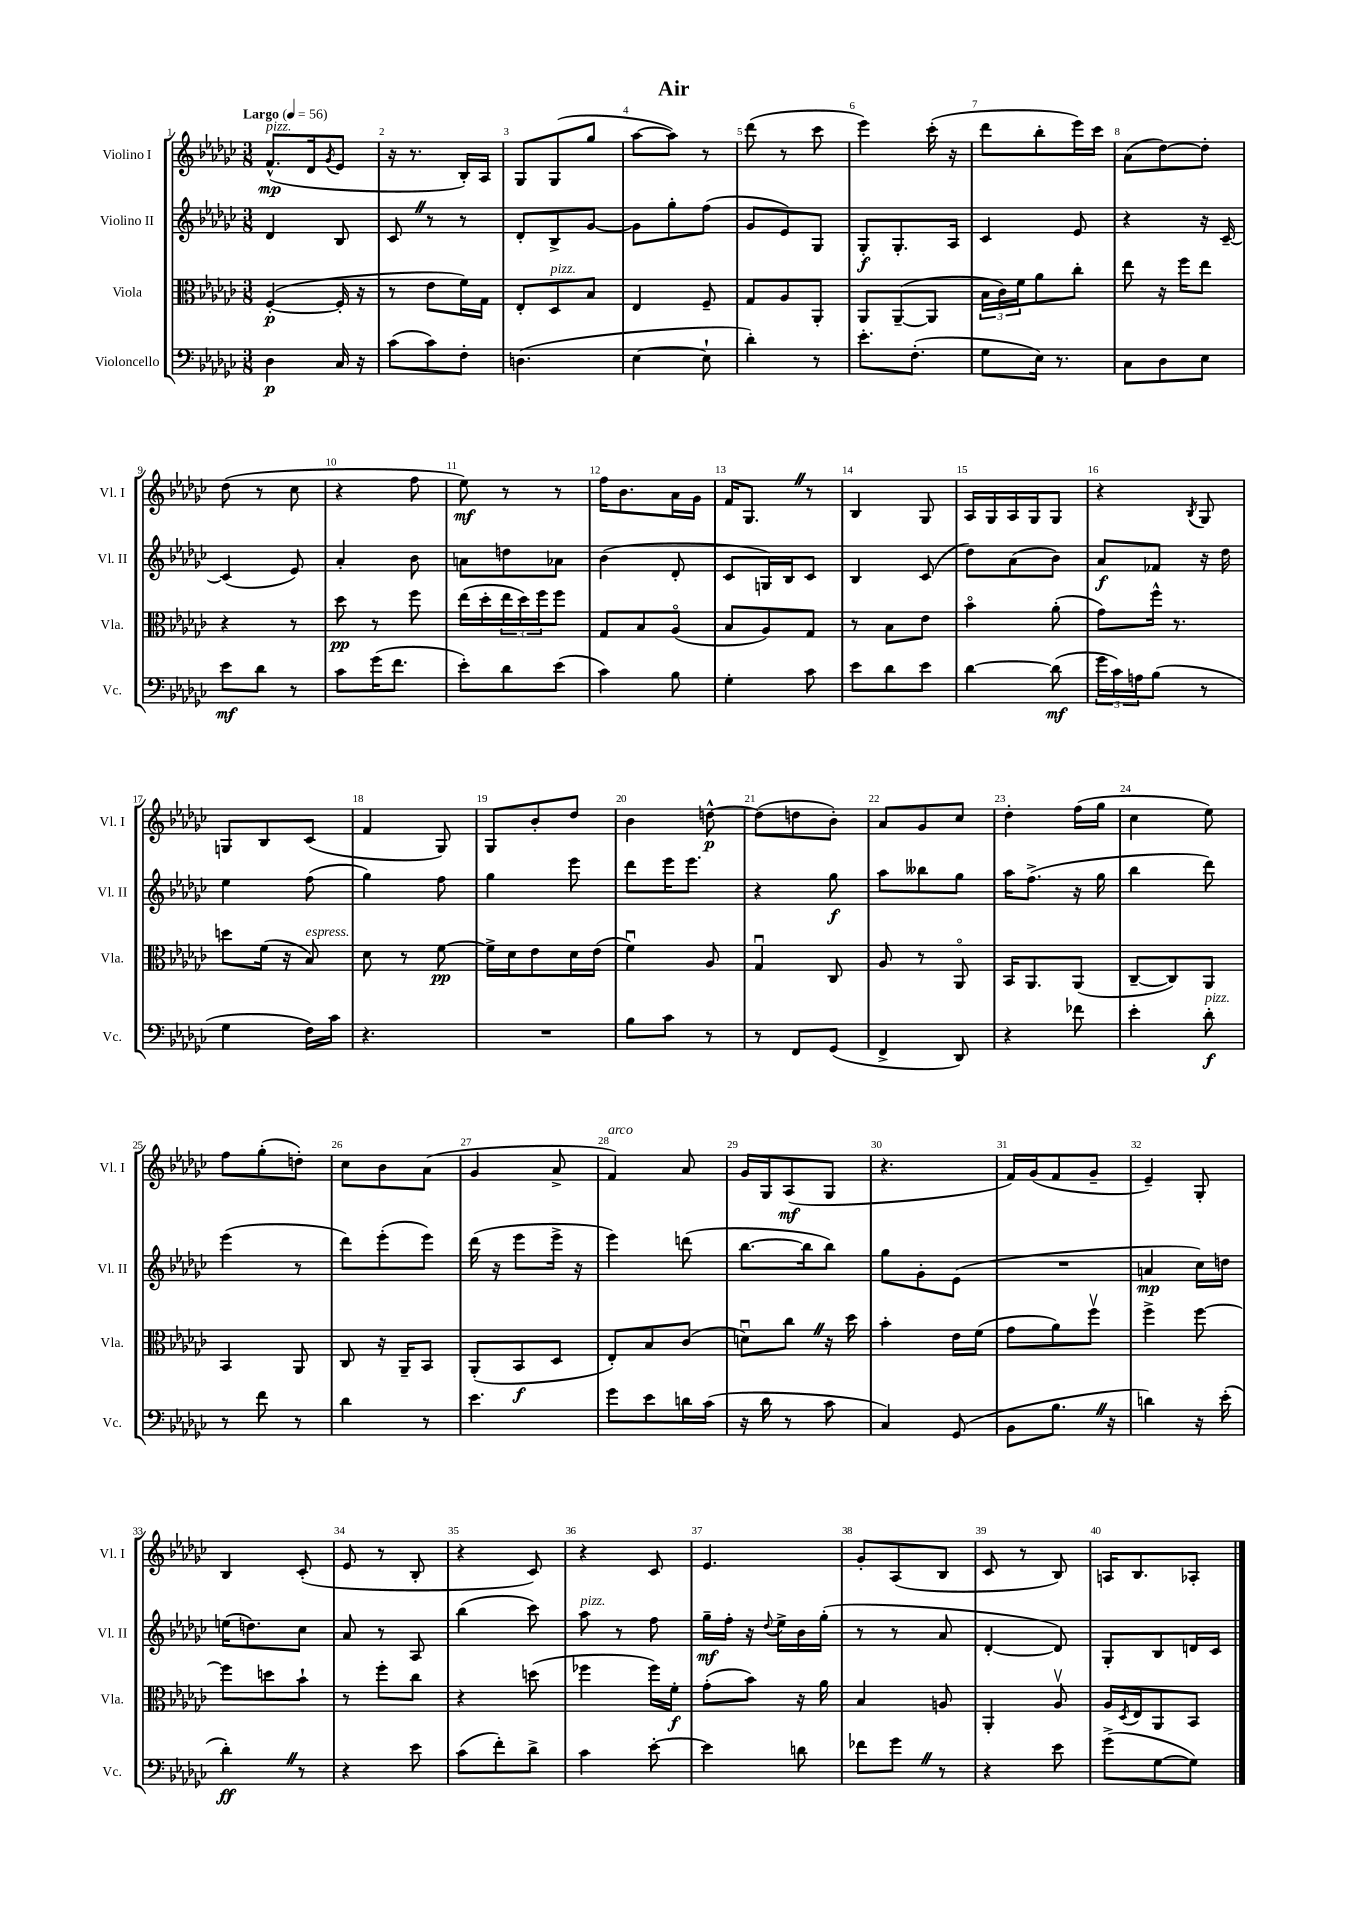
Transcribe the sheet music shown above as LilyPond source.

\header { title = "Air" }
<<
\new StaffGroup <<
\new Staff = "s0" \with { instrumentName = "Violino I" shortInstrumentName = "Vl. I" } {
    \clef treble \key ges \major \numericTimeSignature \time 3/8 \tempo "Largo" 4 = 56
    f'8.-^\mp^\markup { \italic "pizz." }( des'16 \acciaccatura { ges'8 } ees'8 |
    r16 r8. bes16-.) aes16 |
    ges8 ges8( ges''8 |
    aes''8~ aes''8) r8 |
    des'''8( r8 ces'''8 |
    ees'''4) ces'''16-.( r16 |
    des'''8 bes''8-. ees'''16) ces'''16 |
    aes'8( des''8~) des''8-. |
    des''8( r8 ces''8 |
    r4 f''8 |
    ees''8\mf) r8 r8 |
    f''16 bes'8. aes'16 ges'16 |
    f'16 ges8. \once \override BreathingSign.text = \markup { \musicglyph "scripts.caesura.straight" } \breathe r8 |
    bes4 ges8 |
    aes16 ges16 aes16 ges16 ges8 |
    r4 \acciaccatura { bes8 } ges8 |
    g8 bes8 ces'8( |
    f'4 ges8) |
    ges8 bes'8-. des''8 |
    bes'4 d''8~-^\p |
    d''8( d''8 bes'8-.) |
    aes'8 ges'8 ces''8 |
    des''4-. f''16( ges''16 |
    ces''4 ees''8) |
    f''8 ges''8-.( d''8-.) |
    ces''8 bes'8 aes'8( |
    ges'4 aes'8-> |
    f'4^\markup { \italic "arco" }) aes'8 |
    ges'16 ges16 aes8\mf( ges8 |
    r4. |
    f'16) ges'16( f'8 ges'8-- |
    ees'4--) ges8-. |
    bes4 ces'8-.( |
    ees'8 r8 bes8-. |
    r4 ces'8) |
    r4 ces'8 |
    ees'4. |
    ges'8-. aes8( bes8 |
    ces'8 r8 bes8) |
    a16 bes8. aes8-. \bar "|." |
}
\new Staff = "s1" \with { instrumentName = "Violino II" shortInstrumentName = "Vl. II" } {
    \clef treble \key ges \major \numericTimeSignature \time 3/8
    des'4 bes8 |
    ces'8 \once \override BreathingSign.text = \markup { \musicglyph "scripts.caesura.straight" } \breathe r8 r8 |
    des'8-. bes8-> ges'8~ |
    ges'8 ges''8-. f''8( |
    ges'8 ees'8) ges8 |
    ges8-.\f ges8.-. aes16 |
    ces'4 ees'8 |
    r4 r16 ces'16~-- |
    ces'4( ees'8) |
    aes'4-. bes'8 |
    a'8 d''8 aes'8 |
    bes'4( des'8-. |
    ces'8 g16) bes16 ces'8 |
    bes4 ces'8( |
    des''8) aes'8( bes'8) |
    aes'8\f fes'8 r16 des''16 |
    ees''4 f''8( |
    ges''4) f''8 |
    ges''4 ees'''8 |
    des'''8 ees'''16 ees'''8. |
    r4 ges''8\f |
    aes''8 beses''8 ges''8 |
    aes''16 f''8.->( r16 ges''16 |
    bes''4 des'''8) |
    ees'''4( r8 |
    des'''8) ees'''8-.( ees'''8) |
    des'''16( r16 ees'''8 ees'''16-> r16 |
    ees'''4) d'''8( |
    bes''8.~ bes''16 bes''8) |
    ges''8 ges'8-. ees'8( |
    R4. |
    a'4\mp ces''16) d''16 |
    e''16( d''8.) ces''8 |
    aes'8 r8 aes8 |
    bes''4( ces'''8) |
    aes''8^\markup { \italic "pizz." } r8 f''8 |
    ges''16--\mf f''16-. r16 \appoggiatura { des''8 } ees''16-> bes'16 ges''16-.( |
    r8 r8 aes'8 |
    des'4~-. des'8) |
    ges8-. bes8 d'16 ces'16 \bar "|." |
}
\new Staff = "s2" \with { instrumentName = "Viola" shortInstrumentName = "Vla." } {
    \clef alto \key ges \major \numericTimeSignature \time 3/8
    f4~-.\p( f16-. r16 |
    r8 ees'8 f'16) ges16 |
    ees8-. des8^\markup { \italic "pizz." } bes8 |
    ees4 f8-- |
    ges8 aes8 aes,8-. |
    aes,8 aes,8~--( aes,8 |
    \tuplet 3/2 { bes16 ces'16) f'16 } aes'8 ces''8-. |
    ees''8 r16 f''16 ees''8 |
    r4 r8 |
    des''8\pp r8 f''8 |
    ees''16( des''16-. \tuplet 3/2 { ees''16 des''16) f''16 } f''8 |
    ges8 bes8 aes8\flageolet( |
    bes8 aes8) ges8 |
    r8 bes8 ees'8 |
    bes'4\flageolet aes'8-.( |
    ges'8) f''16-^ r8. |
    d''8 f'16( r16 bes8^\markup { \italic "espress." }) |
    des'8 r8 f'8~\pp |
    f'16-> des'16 ees'8 des'16 ees'16( |
    f'4\downbow) aes8 |
    ges4\downbow ces8 |
    aes8 r8 aes,8\flageolet |
    bes,16 aes,8. aes,8( |
    ces8~-- ces8) aes,8 |
    bes,4 aes,8 |
    ces8 r16 aes,16-- bes,8 |
    aes,8-.( bes,8\f des8 |
    ees8-.) bes8 ces'8( |
    d'8\downbow) ces''8 \once \override BreathingSign.text = \markup { \musicglyph "scripts.caesura.straight" } \breathe r16 des''16 |
    bes'4-. ees'16 f'16( |
    ges'8 aes'8) f''8\upbow |
    f''4-> f''8~ |
    f''8 d''8 bes'8-! |
    r8 f''8-. ces''8 |
    r4 d''8( |
    fes''4 fes''16) f'16-.\f |
    ges'8-.( bes'8) r16 aes'16 |
    bes4 a8 |
    aes,4-. aes8\upbow |
    aes16 \acciaccatura { des8 } ees16 aes,8 bes,8 \bar "|." |
}
\new Staff = "s3" \with { instrumentName = "Violoncello" shortInstrumentName = "Vc." } {
    \clef bass \key ges \major \numericTimeSignature \time 3/8
    des4\p ces16 r16 |
    ces'8( ces'8) f8-. |
    d4.( |
    ees4~ ees8-! |
    des'4-.) r8 |
    ees'8.-. f8.-.( |
    ges8 ees16) r8. |
    ces8 des8 ees8 |
    ees'8\mf des'8 r8 |
    ces'8 ges'16( f'8. |
    ees'8-.) des'8 ees'8( |
    ces'4) bes8 |
    ges4-. ces'8 |
    ees'8 des'8 ees'8 |
    des'4~ des'8\mf( |
    \tuplet 3/2 { ges'16 ces'16) a16 } bes8( r8 |
    ges4 f16) ces'16 |
    r4. |
    R4. |
    bes8 ces'8 r8 |
    r8 f,8 ges,8( |
    f,4-> des,8) |
    r4 fes'8 |
    ees'4-. des'8-.\f^\markup { \italic "pizz." } |
    r8 f'8 r8 |
    des'4 r8 |
    ees'4. |
    ges'8 ees'8 d'16 ces'16( |
    r16 des'16 r8 ces'8 |
    ces4) ges,8( |
    bes,8 bes8. \once \override BreathingSign.text = \markup { \musicglyph "scripts.caesura.straight" } \breathe r16 |
    d'4) r16 ees'16-.( |
    des'4-.\ff) \once \override BreathingSign.text = \markup { \musicglyph "scripts.caesura.straight" } \breathe r8 |
    r4 ees'8 |
    ces'8( f'8-.) des'8-> |
    ces'4 ees'8~-. |
    ees'4 d'8 |
    fes'8 ges'8 \once \override BreathingSign.text = \markup { \musicglyph "scripts.caesura.straight" } \breathe r8 |
    r4 ees'8 |
    ges'8->( ges8~ ges8) \bar "|." |
}
>>
>>
\layout { \context { \Score \override BarNumber.break-visibility = ##(#f #t #t) barNumberVisibility = #all-bar-numbers-visible } }
